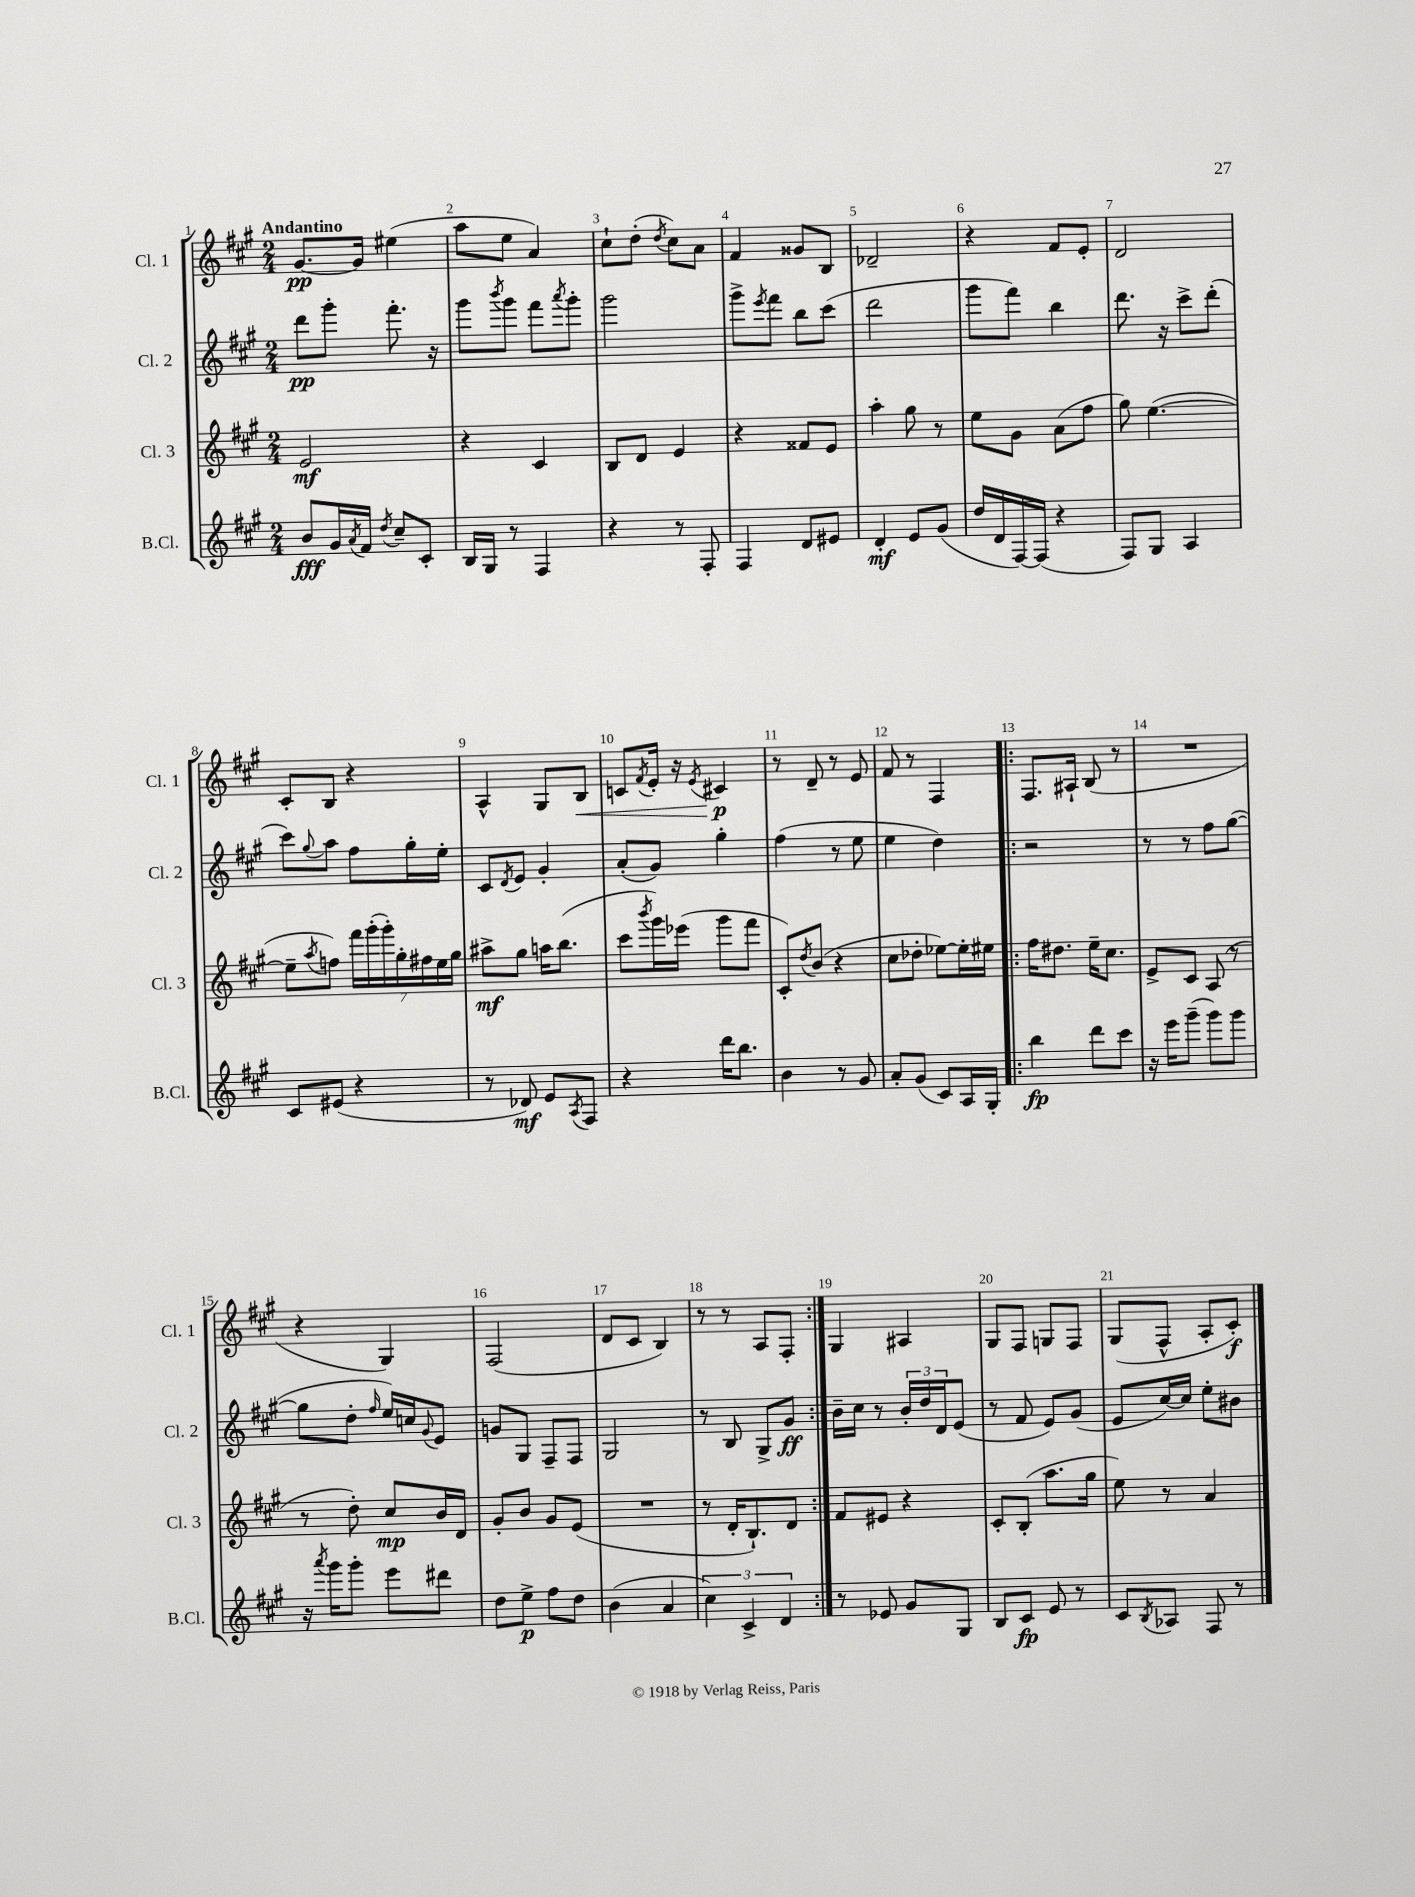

**kern	**kern	**kern	**kern
*staff4	*staff3	*staff2	*staff1
*clefG2	*clefG2	*clefG2	*clefG2
*k[f#c#g#]	*k[f#c#g#]	*k[f#c#g#]	*k[f#c#g#]
*M2/4	*M2/4	*M2/4	*M2/4
8b/L	2e/	8ddd\L	[8.g#/L
16g#/L	.	8ggg#'\J	.
8qa/	.	.	.
16f#/JJ	.	.	16g#/]Jk
8qdd/	.	.	.
8cc#~/L	.	8.fff#'\	(4ee#\
8c#'/J	.	.	.
.	.	16r	.
=	=	=	=
16B/LL	4r	8ggg#\L	8aa\L
16G#/JJ	.	.	.
.	.	8qbbb/	.
8r	.	8ggg#\J	8ee\J
4F#/	4c#/	8fff#\L	4a/)
.	.	8qaaa/	.
.	.	8ggg#'\J	.
=	=	=	=
4r	8B/L	2ggg#\	8cc#`\L
.	8d/J	.	(8dd'\J
.	.	.	8qdd/
8r	4e/	.	8cc#\L)
8F#'/	.	.	8a\J
=	=	=	=
4F#/	4r	8ggg#^\L	4f#/
.	.	8qeee/	.
.	.	8fff#\J	.
8d/L	8f##/L	8bb\L	8g##/L
8e#/J	8e/J	(8ccc#\J	8B/J
=	=	=	=
4d'/	4aa'\	2ddd\	2d-~/
8e/L	8gg#\	.	.
(8g#/J	8r	.	.
=	=	=	=
16dd/LL	8ee\L	8ggg#\L	4r
16d/	.	.	.
[16F#/)	8g#\J	8fff#\J)	.
(16F#/]JJ	.	.	.
4r	(8a\L	4bb\	8f#/L
.	8ff#\J	.	8e'/J
=	=	=	=
8F#/L)	8gg#\)	8.ddd\	2d/
8G#/J	([4.ee\	.	.
.	.	16r	.
4A/	.	8ccc#^\L	.
.	.	(8ddd'\J	.
=	=	=	=
8c#/L	8ee~\]L	8ccc#\L)	8c#'/L
.	8qaa/	8qqgg#/	.
(8e#/J	8ff\J)	8aa\J	8B/J
4r	28fff#\LL	8ff#\L	4r
.	(28ggg#'\	.	.
.	28ggg#'\)	.	.
.	28gg#'\	.	.
.	.	16gg#'\L	.
.	28ff#\	.	.
.	28ee\	.	.
.	.	16ee'\JJ	.
.	28gg#\JJ	.	.
=	=	=	=
8r	8aa#^\L	8c#/L	4A^^/
.	.	8qd/	.
8d-/)	8gg#\J	8e/J	.
8e/L	16aa\LK	4g#'/	8G#/L
.	(8.bb\J	.	.
8qA/	.	.	.
8F#/J	.	.	8B/J
=	=	=	=
4r	8ccc#\L	(8a'/L	8c/L
.	8qbbb/	.	8qf#/
.	16ggg#\L)	8g#/J)	16e'/Jk
.	(16eee-\JJ	.	16r
.	.	.	8qe/
16ddd\LK	8ggg#\L	4gg#'\	4c#/
8.bb\J	.	.	.
.	8fff#\J	.	.
=	=	=	=
4b\	8c#'/L)	(4ff#\	8r
.	8qdd/	.	.
.	(8b/J	.	8d~/
8r	4r	8r	8r
8g#/	.	8ee\	8e/
=	=	=	=
8a'/L	8cc#\L	4ee\	8f#/
(8g#/J	8dd-'\J	.	8r
8c#/L)	[8ee-\L)	4dd\)	4F#/
16A/L	16ee-'\]L	.	.
16G#'/JJ	16ee#\JJ	.	.
=!|:	=!|:	=!|:	=!|:
4bb\	16ff#\LK	2r	8.F#/L
.	8.dd#\J	.	.
.	.	.	16A#`/Jk
8ddd\L	16ee~\LK	.	(8B/
.	8.cc#\J	.	.
8ccc#\J	.	.	8r
=	=	=	=
16r	8e^/L	8r	2r
16eee\LK	.	.	.
(8ggg#~\J	8c#/J	8r	.
8ggg#\L)	(8A/	8ff#\L	.
8ggg#\J	8r	([8gg#\J	.
=	=	=	=
16r	8r	8gg#\]L	4r
8qaaa/	.	.	.
16ggg#\LK	.	.	.
8ggg#'\J	8dd'\)	8dd'\J	.
.	.	16qqff#/	.
8eee\L	8cc#/L	16ee/LL)	4G#/)
.	.	16cc/J	.
.	.	8qqg#/	.
8ddd#\J	16b/L	8e/J	.
.	16d/JJ	.	.
=	=	=	=
8dd\L	8g#'/L	8g/L	(2F#/
8ee^\J	8b/J	8G#/J	.
8ff#\L	8g#/L	8F#~/L	.
8dd\J	(8e/J	8F#/J	.
=	=	=	=
(4b\	2r	2G#/	8d/L
.	.	.	8c#/J
4a/	.	.	4B/)
=	=	=	=
6cc#\)	8r	8r	8r
.	16d'/LK	8B/	8r
6c#^/	.	.	.
.	8.B`/)	.	.
.	.	8G#^/L	8A/L
6d/	.	.	.
.	8d/J	8g#/J	8F#'/J
=:|!	=:|!	=:|!	=:|!
8r	8f#/L	16b~\LL	4G#/
.	.	16cc#\JJ	.
8e-/	8e#/J	8r	.
8g#/L	4r	24b'/LL	4A#/
.	.	24dd/	.
.	.	24d/J	.
8G#/J	.	(8e/J	.
=	=	=	=
8B/L	8c#'/L	8r	8G#/L
8c#/J	(8B'/J	8f#/	8F#/J
8e/	8.aa\L	8e/L)	8G/L
8r	.	(8g#/J	8F#/J
.	16gg#\Jk	.	.
=	=	=	=
8c#/L	8ee\)	8e/L	(8G#/L
8qB/	.	.	.
8A-/J	8r	[16cc#/L)	8F#^^/J
.	.	16cc#/]JJ	.
8F#/	4a/	8ee'\L	8A'/L
8r	.	8b#\J	8c#'/J)
==	==	==	==
*-	*-	*-	*-
